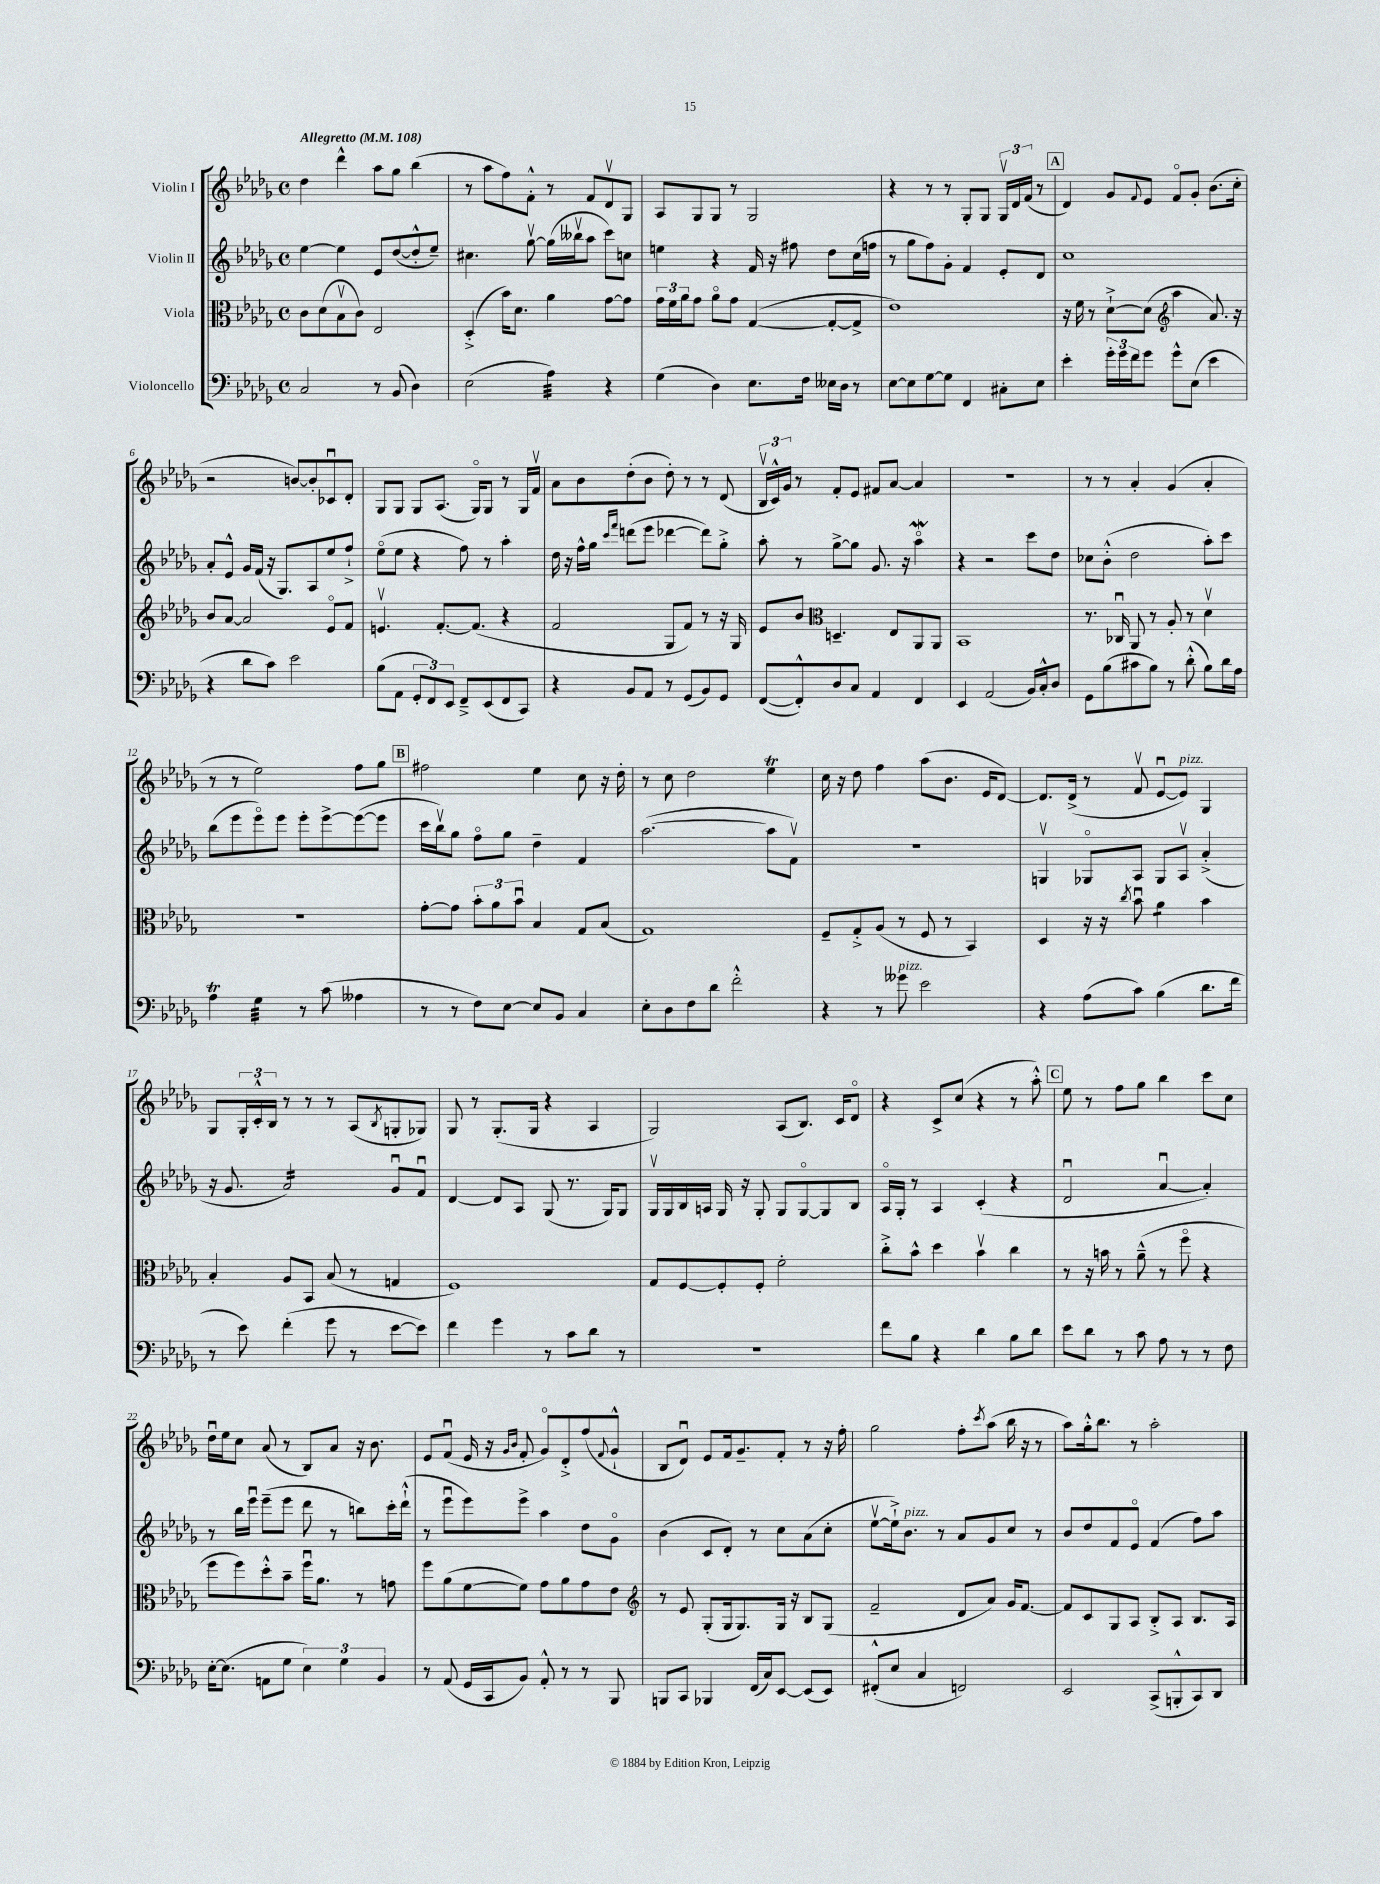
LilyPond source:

<<
\new StaffGroup <<
\new Staff = "s0" \with { instrumentName = "Violin I" } {
    \clef treble \key des \major \defaultTimeSignature \time 4/4 \tempo "Allegretto" 4 = 108
    des''4 des'''4-^ aes''8 ges''8 bes''4( |
    r8 aes''8 f''8) f'8-.-^ r8 f'8 des'8\upbow ges8 |
    aes8 ges8 ges8 r8 ges2 |
    r4 r8 r8 ges8-. ges8 \tuplet 3/2 { ges16\upbow des'16 f'16( } r8 |
    \mark \markup { \box "A" } des'4) ges'8 \appoggiatura { f'8 } ees'8 f'8\flageolet ges'8-. bes'8.( c''16-. |
    r2 b'8~) b'8-. ces'8\downbow des'8-. |
    ges8 ges8 ges8 aes8.( ges16\flageolet) ges8 r8 ges16 f'16\upbow |
    aes'8 bes'8 des''8-.( bes'8 des''8-.) r8 r8 des'8( |
    \tuplet 3/2 { bes16\upbow c'16-^) ges'16 } r8 f'8-. ees'8 fis'8 aes'8~ aes'4 |
    R1 |
    r8 r8 aes'4-. ges'4( aes'4-. |
    r8 r8 ees''2) f''8 ges''8 |
    \mark \markup { \box "B" } fis''2 ees''4 c''8 r16 des''16-. |
    r8 c''8 des''2 ees''4\trill |
    c''16 r16 des''8 f''4 aes''8( bes'8. ees'16 des'8~) |
    des'8. des'16->( r8 f'8\upbow ees'8~\downbow ees'8^\markup { \italic "pizz." }) ges4 |
    ges8 \tuplet 3/2 { ges16-. c'16-.-^ bes16 } r8 r8 r8 aes8( \acciaccatura { bes8 } g8-. ges8) |
    ges8 r8 ges8.-.( ges16 r4 aes4 |
    ges2) aes8( bes8.) c'16 des'8\flageolet |
    r4 c'8-> c''8( r4 r8 aes''8-.-^) |
    \mark \markup { \box "C" } ees''8 r8 f''8 ges''8 bes''4 c'''8 c''8 |
    des''16\downbow ees''16 c''8 aes'8( r8 bes8) aes'8 r16 bes'8. |
    ees'8 f'8\downbow( ees'16 r16 \grace { ges'16 bes'16 } f'8-. ges'8\flageolet) des'8-.-> f''8( \appoggiatura { f'8 } ges'8-!-^ |
    bes8 des'8\downbow) ees'8 f'16 ges'8.-- f'8-. r8 r16 f''16-. |
    ges''2 f''8-. \acciaccatura { c'''8 } aes''8( bes''16 r16 r8 |
    aes''8) ges''16-.-^ bes''8. r8 aes''2-. \bar "|." |
}
\new Staff = "s1" \with { instrumentName = "Violin II" } {
    \clef treble \key des \major \defaultTimeSignature \time 4/4
    ees''4~ ees''4 ees'8 des''8~( des''8-.-^ ees''8--) |
    cis''4. ges''8~\upbow ges''16( beses''16\upbow aes''8 c'''8) c''8 |
    e''4 r4 f'16 r16 fis''8 des''8 c''16( f''16 |
    r8 ges''8 f''8) ges'8-. f'4 ees'8-. des'8 |
    \mark \markup { \box "A" } c''1 |
    aes'8-. ees'8-^ ges'16 f'16( r16 ges8.) aes8 ees''8 f''8-!-> |
    ees''8\flageolet( ees''8 r4 f''8) r8 aes''4-. |
    des''16 r16 f''16-^ ges''16 \grace { c'''16 f'''16 } d'''8( ees'''8 des'''4~ des'''8) ges''8-.-> |
    aes''8-. r8 ges''8~-> ges''8 ges'8. r16 aes''4\flageolet\mordent |
    r4 r2 c'''8 des''8 |
    ces''8 bes'8-.-^( des''2 aes''8-.) c'''8 |
    bes''8( ees'''8 ees'''8\flageolet) ees'''8 ees'''8-. ees'''8~-> ees'''8~( ees'''8 |
    \mark \markup { \box "B" } c'''16 bes''16\upbow) ges''8 f''8\flageolet ges''8 des''4-- f'4 |
    aes''2.~( aes''8 f'8\upbow) |
    R1 |
    g4\upbow ges8\flageolet aes8 ges8 aes8\upbow aes'4-.->( |
    r16 ges'8. aes'2:16) ges'8\downbow f'8\downbow |
    des'4~ des'8 aes8 ges8( r8. ges16) ges8 |
    ges16\upbow ges16 bes16 a16 ges16 r16 ges8-. ges8 ges8~\flageolet ges8 bes8 |
    aes16\flageolet ges16-. r8 aes4 c'4-.( r4 |
    \mark \markup { \box "C" } des'2\downbow aes'4~\downbow aes'4-.) |
    r8 bes''16 ees'''16\downbow ees'''8--( ees'''8 des'''8 r8 b''8) c'''16-. des'''16-!-^( |
    r8 ees'''8\downbow ees'''8) ees'''8-> aes''4 des''8 ges'8\flageolet |
    bes'4( c'8 des'8-.) r8 c''8 aes'8( c''8-. |
    ees''8~\upbow ees''16-!->) bes'8.^\markup { \italic "pizz." } r8 aes'8 ges'8 c''8 r8 |
    bes'8 des''8 f'8 ees'8\flageolet f'4( f''8) aes''8 \bar "|." |
}
\new Staff = "s2" \with { instrumentName = "Viola" } {
    \clef alto \key des \major \defaultTimeSignature \time 4/4
    c'8 des'8( bes8\upbow c'8) ees2 |
    des4-.->( bes'16) des'8. aes'4 ges'8~ ges'8 |
    \tuplet 3/2 { ges'16 f'16 aes'16 } ges'8 aes'8\flageolet ges'8 ges4~( ges8~-. ges8-> |
    ees'1) |
    \mark \markup { \box "A" } r16 f'16 r8 des'8~-!-> des'8( \clef treble aes''4 aes'8.) r16 |
    bes'8 aes'8~ aes'2 ees'8\flageolet f'8 |
    e'4.\upbow f'8.~-. f'8.( r4 |
    f'2 ges8 f'8) r8 r16 ges16 |
    ees'8 bes'8 \clef alto d4.-- ees8 aes,8 aes,8 |
    bes,1 |
    r8. ces16\downbow aes,8 r8 aes8-. r8 des'4\upbow |
    R1 |
    \mark \markup { \box "B" } ges'8~-. ges'8 \tuplet 3/2 { bes'8-. aes'8 bes'8\downbow } bes4 ges8 bes8( |
    ges1) |
    f8-- ges8-.-> aes8( r8 f8 r8 bes,4) |
    des4 r16 r16 \acciaccatura { c''8 } bes'8\downbow aes'4:8 bes'4 |
    bes4-. aes8 bes,8 bes8( r8 g4 |
    f1) |
    ges8 f8~ f8-. f8-. f'2-. |
    c''8-.-> bes'8-^ des''4 bes'4\upbow c''4 |
    \mark \markup { \box "C" } r8 r16 b'16 r8 aes'8---^( r8 f''8\flageolet r4 |
    f''8 f''8) des''8-.-^ bes'8-- f''16\downbow aes'8. r8 g'8 |
    f''8 aes'8( f'8~ f'8) ges'8 aes'8 ges'8 ees'8 |
    \clef treble r8 ees'8 ges8-.( ges16 ges8.) ges16 r16 bes8 ges8( |
    f'2-- des'8 aes'8) ges'16 f'8.~ |
    f'8 c'8 ges8 aes8 bes8-.-> aes8 bes8. aes16 \bar "|." |
}
\new Staff = "s3" \with { instrumentName = "Violoncello" } {
    \clef bass \key des \major \defaultTimeSignature \time 4/4
    c2 r8 bes,8( des4) |
    ees2( aes4:32) r4 |
    ges4( des4) ees8. f16 eeses16 des16 r8 |
    ees8~ ees8 ges8~ ges8 f,4 cis8-. ees8 |
    \mark \markup { \box "A" } ees'4-. \tuplet 3/2 { ges'16-. ges'16 f'16 } ges'8 ges'8-^ ees8( ees'4 |
    r4 des'8 c'8) ees'2 |
    bes8( aes,8 \tuplet 3/2 { ges,8-. f,8) ees,8 } f,8---> ees,8( f,8 c,8) |
    r4 bes,8 aes,8 r8 ges,8( bes,8) ges,8 |
    f,8~( f,8-.-^) des8 c8 aes,4 f,4 |
    ees,4 aes,2( bes,16) c16-.-^ des8 |
    ges,8 bes8( cis'8 bes8) r8 des'8-.-^( bes8) des'16 aes16 |
    aes4\trill ges4:32 r8 c'8( aeses4 |
    \mark \markup { \box "B" } r8 r8 f8) ees8~ ees8 bes,8 c4 |
    ees8-. des8 f8 des'8 f'2-.-^ |
    r4 r8 geses'8^\markup { \italic "pizz." } ees'2 |
    r4 aes8( c'8) bes4( des'8. f'16 |
    r8 ees'8) f'4-.( ges'8 r8 ees'8~ ees'8) |
    f'4 ges'4 r8 c'8 des'8 r8 |
    r1 |
    f'8 bes8 r4 des'4 bes8 des'8 |
    \mark \markup { \box "C" } ees'8 des'8 r8 c'8 aes8 r8 r8 f8 |
    ees16~-. ees8.( a,8 ges8 \tuplet 3/2 { ees4) ges4 bes,4 } |
    r8 aes,8( ges,16 c,16 bes,8) aes,8-.-^ r8 r8 bes,,8 |
    b,,8 c,8 bes,,4 f,16( c16) ees,8~ ees,8( ees,8) |
    fis,8-.-^( ees8 c4 f,2) |
    ees,2 c,8->( b,,8-.-^ c,8) des,8 \bar "|." |
}
>>
>>
